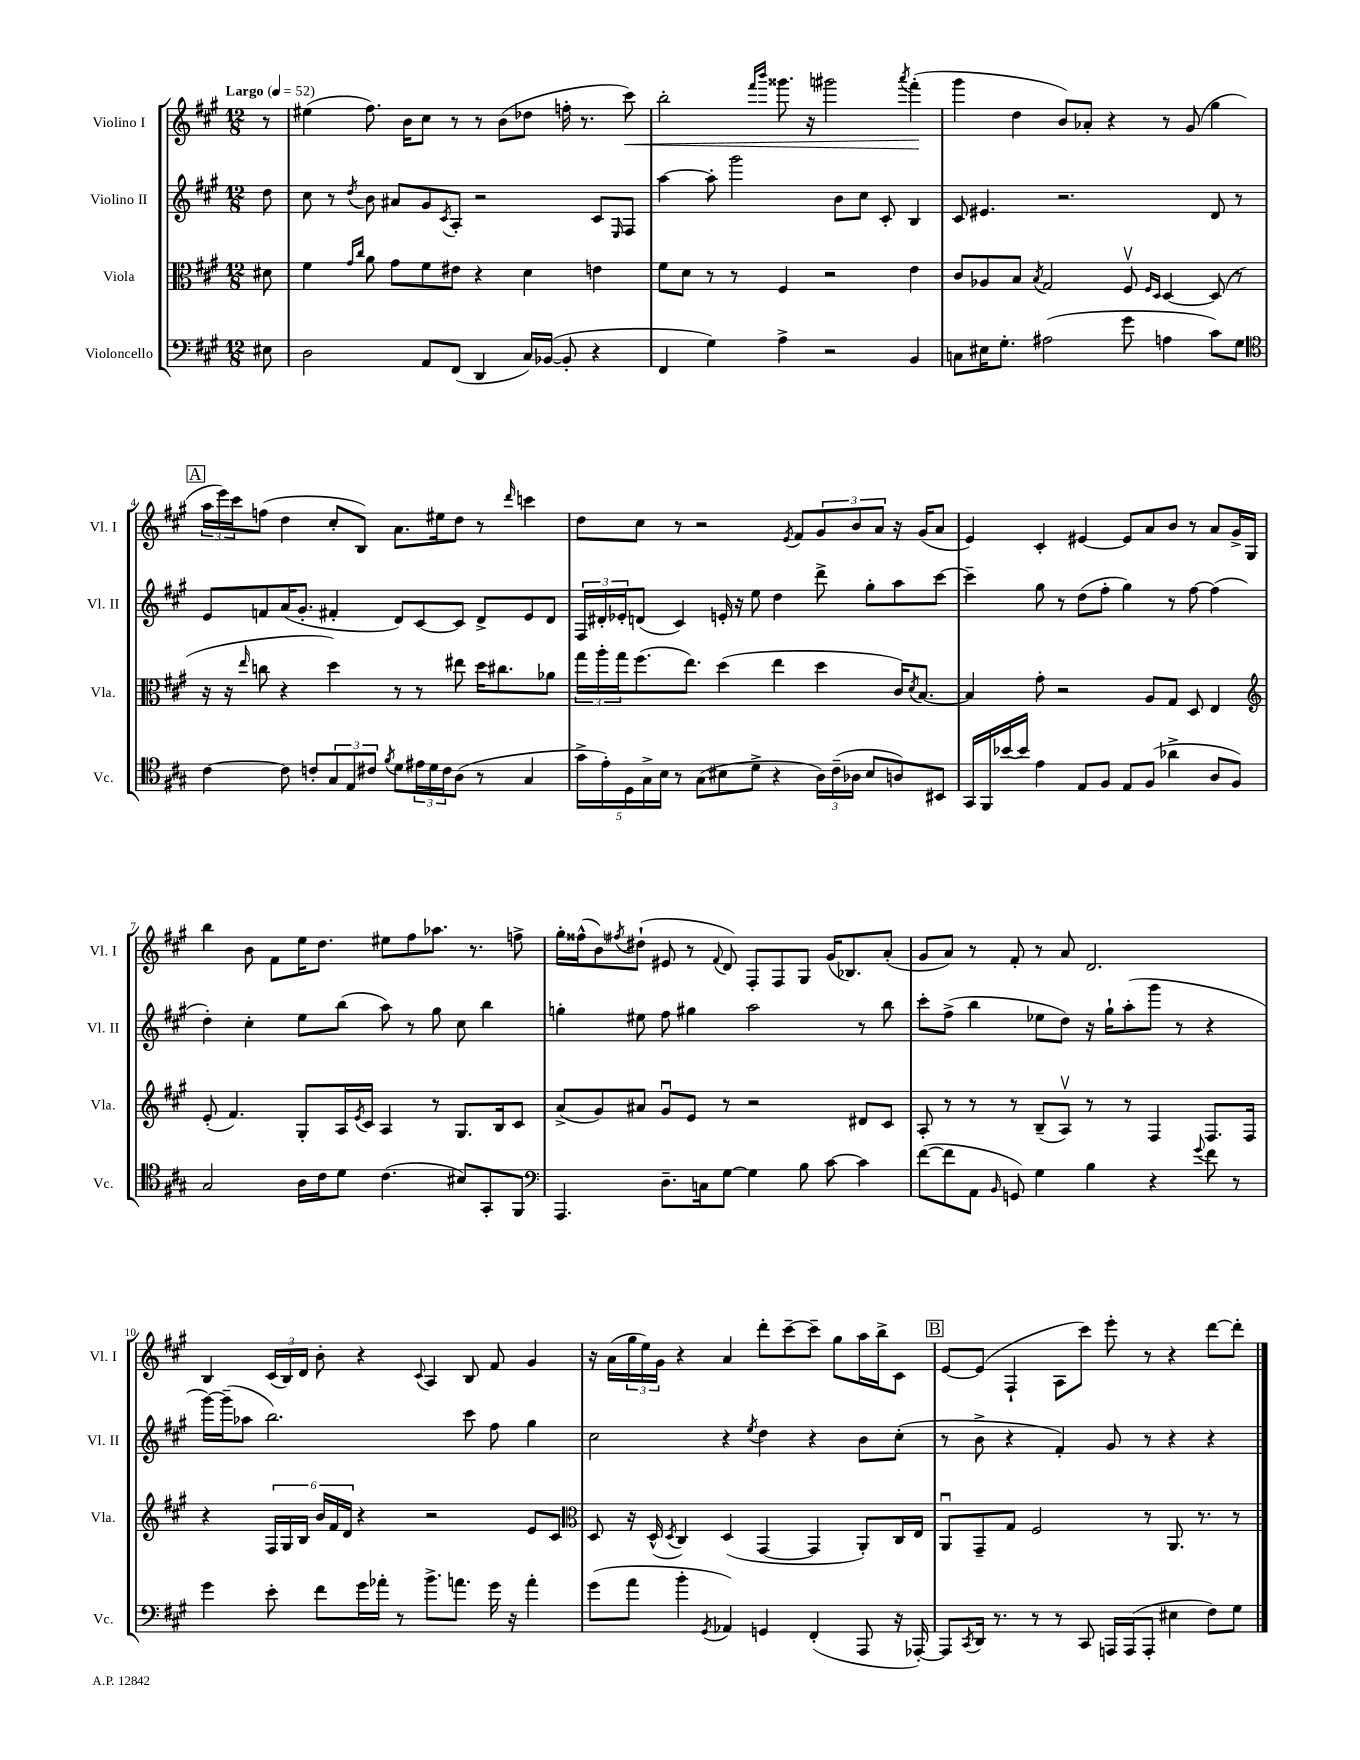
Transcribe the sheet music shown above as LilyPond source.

<<
\new StaffGroup <<
\new Staff = "s0" \with { instrumentName = "Violino I" shortInstrumentName = "Vl. I" } {
    \clef treble \key a \major \numericTimeSignature \time 12/8 \partial 8 \tempo "Largo" 4 = 52
    r8 |
    eis''4( fis''8.) b'16 cis''8 r8 r8 b'8( des''8 f''16-. r8. cis'''8\<) |
    b''2-. \grace { fis'''16 b'''16 } gisis'''8. r16 gis'''2 \acciaccatura { a'''8 } fis'''4-.\!( |
    gis'''4 d''4 b'8) aes'8-. r4 r8 gis'8( gis''4 |
    \mark \markup { \box "A" } \tuplet 3/2 { a''16 e'''16) cis'''16 } f''8( d''4 cis''8-. b8) a'8. eis''16 d''8 r8 \grace { d'''16 } c'''4 |
    d''8 cis''8 r8 r2 \acciaccatura { e'8 } fis'8 \tuplet 3/2 { gis'8 b'8 a'8 } r16 gis'16( a'8 |
    e'4) cis'4-. eis'4~ eis'8 a'8 b'8 r8 a'8 gis'16-> gis16 |
    b''4 b'8 fis'8 e''16 d''8. eis''8 fis''8 aes''8. r8. f''8-> |
    gis''16-. fisis''16-^( b'8) \acciaccatura { fis''8 } dis''8-!( eis'8 r8 \appoggiatura { fis'8 } d'8) fis8-. fis8 gis8 gis'16( bes8.) a'8-.( |
    gis'8 a'8) r8 fis'8-. r8 a'8 d'2. |
    b4 \tuplet 3/2 { cis'16( b16) d'16 } b'8-. r4 \appoggiatura { cis'8 } a4 b8 fis'8 gis'4 |
    r16 a'16( \tuplet 3/2 { gis''16 e''16) gis'16 } r4 a'4 d'''8-. cis'''8~-- cis'''8-- gis''8 a''16 b''16-> cis'8 |
    \mark \markup { \box "B" } e'8~ e'8( fis4-! a8 cis'''8) e'''8-. r8 r4 d'''8~ d'''8-. \bar "|." |
}
\new Staff = "s1" \with { instrumentName = "Violino II" shortInstrumentName = "Vl. II" } {
    \clef treble \key a \major \numericTimeSignature \time 12/8 \partial 8
    d''8 |
    cis''8 r8 \acciaccatura { d''8 } b'8 ais'8 gis'8 \acciaccatura { cis'8 } a8-. r2 cis'8 \grace { e16 } fis8 |
    a''4~ a''8-. gis'''2 b'8 cis''8 cis'8-. b4 |
    cis'8 eis'4. r2. d'8 r8 |
    \mark \markup { \box "A" } e'8 f'8 a'16( gis'8.-. fis'4-. d'8) cis'8~ cis'8 d'8-> e'8 d'8 |
    \tuplet 3/2 { fis16 dis'16-. ees'16-. } d'8( cis'4) e'16-. r16 e''8 d''4 d'''8-> gis''8-. a''8 cis'''8~ |
    cis'''4-- gis''8 r8 d''8( fis''8-. gis''4) r8 fis''8~ fis''4( |
    d''4-.) cis''4-. e''8 b''8( a''8) r8 gis''8 cis''8 b''4 |
    g''4-. eis''8 fis''8 gis''4 a''2 r8 b''8 |
    cis'''8-. fis''8->( b''4 ees''8 d''8) r16 gis''16-! a''8-.( gis'''8 r8 r4 |
    gis'''16~) gis'''16--( aes''8 b''2.) cis'''8 fis''8 gis''4 |
    cis''2 r4 \acciaccatura { e''8 } d''4 r4 b'8 cis''8-.( |
    \mark \markup { \box "B" } r8 b'8-> r4 fis'4-.) gis'8 r8 r4 r4 \bar "|." |
}
\new Staff = "s2" \with { instrumentName = "Viola" shortInstrumentName = "Vla." } {
    \clef alto \key a \major \numericTimeSignature \time 12/8 \partial 8
    dis'8 |
    fis'4 \grace { gis'16 cis''16 } a'8 gis'8 fis'8 eis'8 r4 d'4 e'4 |
    fis'8 d'8 r8 r8 fis4 r2 e'4 |
    cis'8 aes8 b8 \acciaccatura { b8 } gis2 fis8\upbow \grace { fis16 d16 } d4~ d8( r8 |
    \mark \markup { \box "A" } r16 r16 \grace { e''16 } c''8 r4 d''4) r8 r8 eis''8 d''16 cis''8. aes'8 |
    \tuplet 3/2 { gis''16 a''16-. gis''16 } fis''8.( e''8.) d''4( e''4 d''4 cis'16) \acciaccatura { d'8 } b8.~ |
    b4 gis'8-. r2 a8 gis8 d8 e4 |
    \clef treble e'8-.( fis'4.) gis8-. a16 \acciaccatura { e'8 } cis'16 a4 r8 gis8. b16 cis'8 |
    a'8->( gis'8) ais'8 gis'8\downbow e'8 r8 r2 dis'8 cis'8 |
    a8-. r8 r8 r8 b8--( a8\upbow) r8 r8 fis4 fis8. fis16 |
    r4 \tuplet 6/4 { fis16 gis16 b16 b'16 fis'16 d'16 } r4 r2 e'8 cis'8 |
    \clef alto d8 r16 d16-^( \acciaccatura { d8 } cis4) d4( gis,4~ gis,4 a,8-.) cis16 e16 |
    \mark \markup { \box "B" } a,8\downbow gis,8-- gis8 fis2 r8 a,8. r8. r8 \bar "|." |
}
\new Staff = "s3" \with { instrumentName = "Violoncello" shortInstrumentName = "Vc." } {
    \clef bass \key a \major \numericTimeSignature \time 12/8 \partial 8
    eis8 |
    d2 a,8 fis,8( d,4 cis16) bes,16~( bes,8-. r4 |
    fis,4 gis4) a4-> r2 b,4 |
    c8 eis16 gis8.-. ais2( gis'8 a4 cis'8) gis8 |
    \mark \markup { \box "A" } \clef tenor cis'4~ cis'8 c'8-. \tuplet 3/2 { gis8 e8 cis'8 } \acciaccatura { fis'8 } d'8 \tuplet 3/2 { eis'16 d'16 cis'16 } a8( r8 gis4 |
    \tuplet 5/4 { gis'16-> e'16-.) d16 gis16-> b16 } r8 gis8( bis8 d'8-> r4 \tuplet 3/2 { a16) cis'16--( aes16 } bis8 a8) bis,8 |
    gis,16 fis,16 bes'16~ bes'16 e'4 e8 fis8 e8 fis8( aes'4-> a8 fis8) |
    gis2 a16 cis'16 d'8 cis'4.( bis8) gis,8-. fis,8 |
    \clef bass a,,4. d8.-- c16 gis8~ gis4 b8 cis'8~ cis'4 |
    fis'8~( fis'8 a,8 \grace { b,16 } g,8) gis4 b4 r4 \appoggiatura { gis'8 } fis'8 r8 |
    gis'4 e'8-. fis'8 gis'16 aes'16-. r8 b'8.-> a'8. gis'16 r16 a'4-. |
    gis'8( a'8 b'4-. \acciaccatura { gis,8 } aes,4) g,4 fis,4-.( a,,8 r16 aes,,16~-.) |
    \mark \markup { \box "B" } aes,,8 \acciaccatura { cis,8 } d,16 r8. r8 r8 cis,8 a,,16 a,,16( a,,8-. eis4 fis8) gis8 \bar "|." |
}
>>
>>
